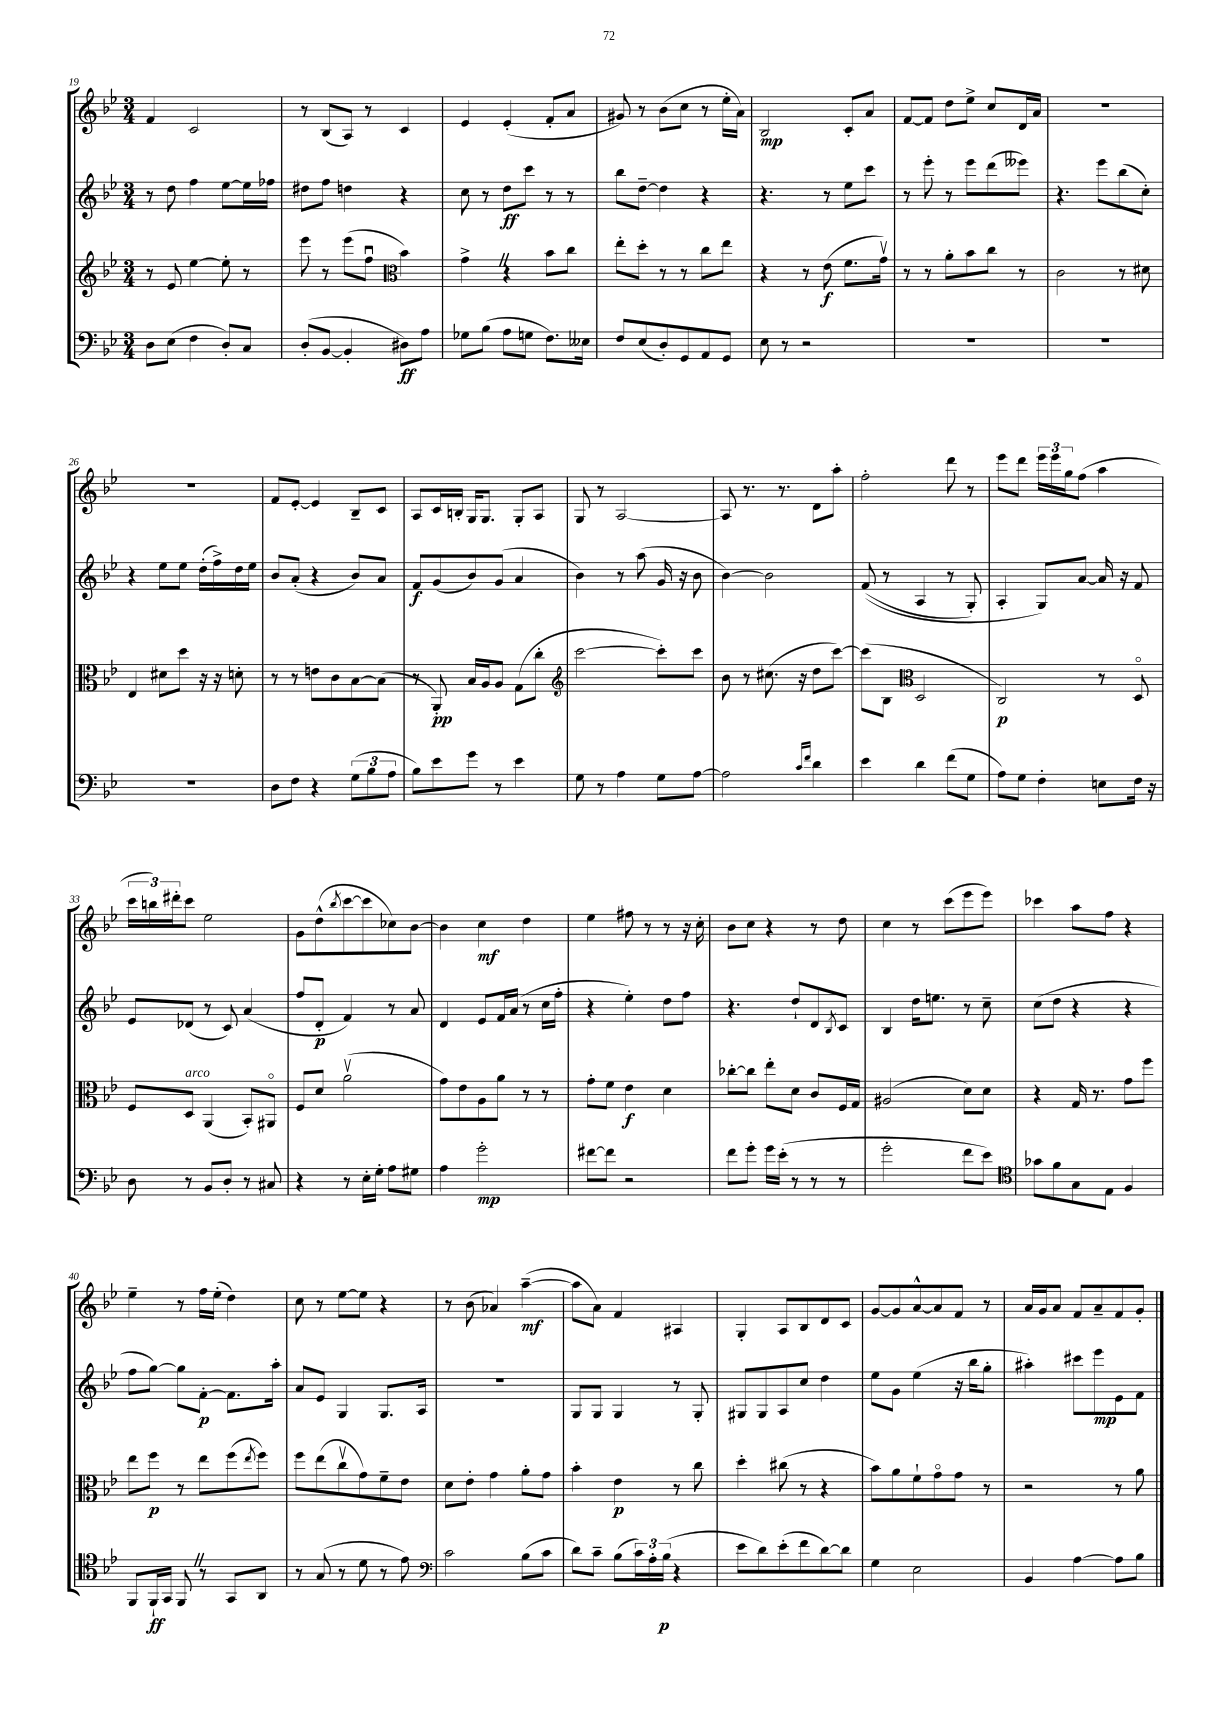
<<
\new StaffGroup <<
\new Staff = "s0" {
    \clef treble \key bes \major \numericTimeSignature \time 3/4
    f'4 c'2 |
    r8 bes8( a8) r8 c'4 |
    ees'4 ees'4-.( f'8-. a'8 |
    gis'8) r8 bes'8( c''8 r8 ees''16-. a'16) |
    bes2\mp c'8-. a'8 |
    f'8~ f'8 d''8 ees''8-> c''8 d'16 a'16 |
    R2. |
    R2. |
    f'8 ees'8~-. ees'4 bes8-- c'8 |
    a8 c'16 b16-. g16 g8. g8-. a8 |
    g8 r8 a2~ |
    a8 r8. r8. d'8 a''8-. |
    f''2-. d'''8 r8 |
    ees'''8 d'''8 \tuplet 3/2 { ees'''16 ees'''16 g''16 } f''8( a''4 |
    \tuplet 3/2 { c'''16 b''16) dis'''16-. } c'''8 ees''2 |
    g'8 d''8-^( \acciaccatura { bes''8 } c'''8~ c'''8 ces''8) bes'8~ |
    bes'4 c''4\mf d''4 |
    ees''4 fis''8 r8 r8 r16 c''16-. |
    bes'8 c''8 r4 r8 d''8 |
    c''4 r8 c'''8( ees'''8 ees'''8) |
    ces'''4 a''8 f''8 r4 |
    ees''4-- r8 f''16 ees''16-.( d''4) |
    c''8 r8 ees''8~ ees''8 r4 |
    r8 bes'8( aes'4) a''4~--\mf( |
    a''8 a'8) f'4 ais4 |
    g4-. a8 bes8 d'8 c'8 |
    g'8~ g'8 a'8~-^ a'8 f'8 r8 |
    a'16 g'16 a'8 f'8 a'8-- f'8 g'8-. \bar "|." |
}
\new Staff = "s1" {
    \clef treble \key bes \major \numericTimeSignature \time 3/4
    r8 d''8 f''4 ees''8~ ees''16 fes''16 |
    dis''8 f''8 d''4 r4 |
    c''8 r8 d''8\ff c'''8 r8 r8 |
    bes''8 d''8~-- d''4 r4 |
    r4. r8 ees''8 c'''8 |
    r8 ees'''8-. r8 ees'''8 d'''8( eeses'''8) |
    r4. ees'''8 bes''8( c''8-.) |
    r4 ees''8 ees''8 d''16-.( f''16->) d''16 ees''16 |
    bes'8 a'8-.( r4 bes'8) a'8 |
    f'8\f g'8( bes'8) g'8( a'4 |
    bes'4) r8 a''8( g'16 r16 bes'8 |
    bes'4~) bes'2 |
    f'8(\( r8 a4 r8 g8-.) |
    a4-. g8\) a'8~ a'16 r16 f'8 |
    ees'8 des'8( r8 c'8) a'4( |
    f''8 d'8-.\p f'4) r8 a'8 |
    d'4 ees'8 f'16 a'16( r8 c''16 f''16-. |
    r4 ees''4-.) d''8 f''8 |
    r4. d''8-! d'8 \acciaccatura { bes8 } c'8 |
    bes4 d''16 e''8. r8 c''8-- |
    c''8( d''8 r4 r4 |
    f''8 g''8~) g''8 f'8~-.\p f'8. a''16-. |
    a'8 ees'8 g4 g8. a16 |
    R2. |
    g8 g8 g4 r8 g8-. |
    gis8 gis8 a8 c''8 d''4 |
    ees''8 g'8 ees''4( r16 bes''16 g''8-. |
    ais''4-.) cis'''8 ees'''8\mp ees'8 f'8 \bar "|." |
}
\new Staff = "s2" {
    \clef treble \key bes \major \numericTimeSignature \time 3/4
    r8 ees'8 ees''4~ ees''8-. r8 |
    ees'''8 r8 ees'''8( f''8\downbow \clef alto bes'4) |
    g'4-> \once \override BreathingSign.text = \markup { \musicglyph "scripts.caesura.straight" } \breathe r4 bes'8 c''8 |
    ees''8-. d''8-. r8 r8 c''8 ees''8 |
    r4 r8 ees'8\f( f'8. g'16\upbow) |
    r8 r8 a'8-. bes'8 c''8 r8 |
    c'2 r8 dis'8 |
    ees4 dis'8 d''8 r16 r16 d'8-. |
    r8 r8 e'8 c'8 bes8~ bes8( |
    r8 a,8-.\pp) bes16 a16 a8 g8( c''8-. |
    \clef treble c'''2~ c'''8-.) c'''8 |
    bes'8 r8 cis''8.( r16 d''8 c'''8~) |
    c'''8( bes8 \clef alto d2 |
    c2\p) r8 d8\flageolet |
    f8 d8^\markup { \italic "arco" } a,4( bes,8-.) ais,8\flageolet |
    f8 d'8 a'2\upbow( |
    g'8) ees'8 a8 a'8 r8 r8 |
    g'8-. f'8 ees'4\f d'4 |
    ces''8~-. ces''8 ees''8-. d'8 c'8 f16 g16 |
    ais2( d'8) d'8 |
    r4 g16 r8. g'8 f''8 |
    ees''8 f''8\p r8 ees''8 f''8( \acciaccatura { ees''8 } f''8) |
    f''8 ees''8( c''8\upbow g'8) f'8-- ees'8 |
    d'8 ees'8-. g'4 a'8-. g'8 |
    bes'4-. ees'4\p r8 c''8 |
    d''4-. cis''8( r8 r4 |
    bes'8) a'8 f'8-! g'8\flageolet g'8 r8 |
    r2 r8 a'8 \bar "|." |
}
\new Staff = "s3" {
    \clef bass \key bes \major \numericTimeSignature \time 3/4
    d8 ees8( f4 d8-.) c8 |
    d8-.( bes,8~ bes,4-. dis8\ff) a8 |
    ges8 bes8( a8 g8 f8.) eeses16 |
    f8 ees8( d8-.) g,8 a,8 g,8 |
    ees8 r8 r2 |
    R2. |
    R2. |
    R2. |
    d8 f8 r4 \tuplet 3/2 { g8( bes8 a8 } |
    bes8) ees'8 g'8 r8 ees'4 |
    g8 r8 a4 g8 a8~ |
    a2 \grace { c'16 f'16 } d'4 |
    ees'4 d'4 f'8( g8 |
    a8) g8 f4-. e8 f16 r16 |
    d8 r8 bes,8 d8-. r8 cis8 |
    r4 r8 ees16-. g16-. a8 gis8 |
    a4 g'2-.\mp |
    fis'8~ fis'8 r2 |
    f'8 g'8-. g'16 ees'16-.( r8 r8 r8 |
    g'2-. f'8 ees'8) |
    \clef tenor ges'8 f'8 g8 ees8 f4 |
    f,8 f,16-!\ff g,16 f,8 \once \override BreathingSign.text = \markup { \musicglyph "scripts.caesura.straight" } \breathe r8 g,8 a,8 |
    r8 g8( r8 d'8 r8 ees'8) |
    \clef bass c'2 bes8( c'8 |
    d'8) c'8-- bes8( \tuplet 3/2 { c'16) a16-. bes16\p( } r4 |
    ees'8 d'8) ees'8-.( f'8 d'8~) d'8 |
    g4 ees2 |
    bes,4 a4~ a8 bes8 \bar "|." |
}
>>
>>
\layout { \context { \Score currentBarNumber = #19 } }
